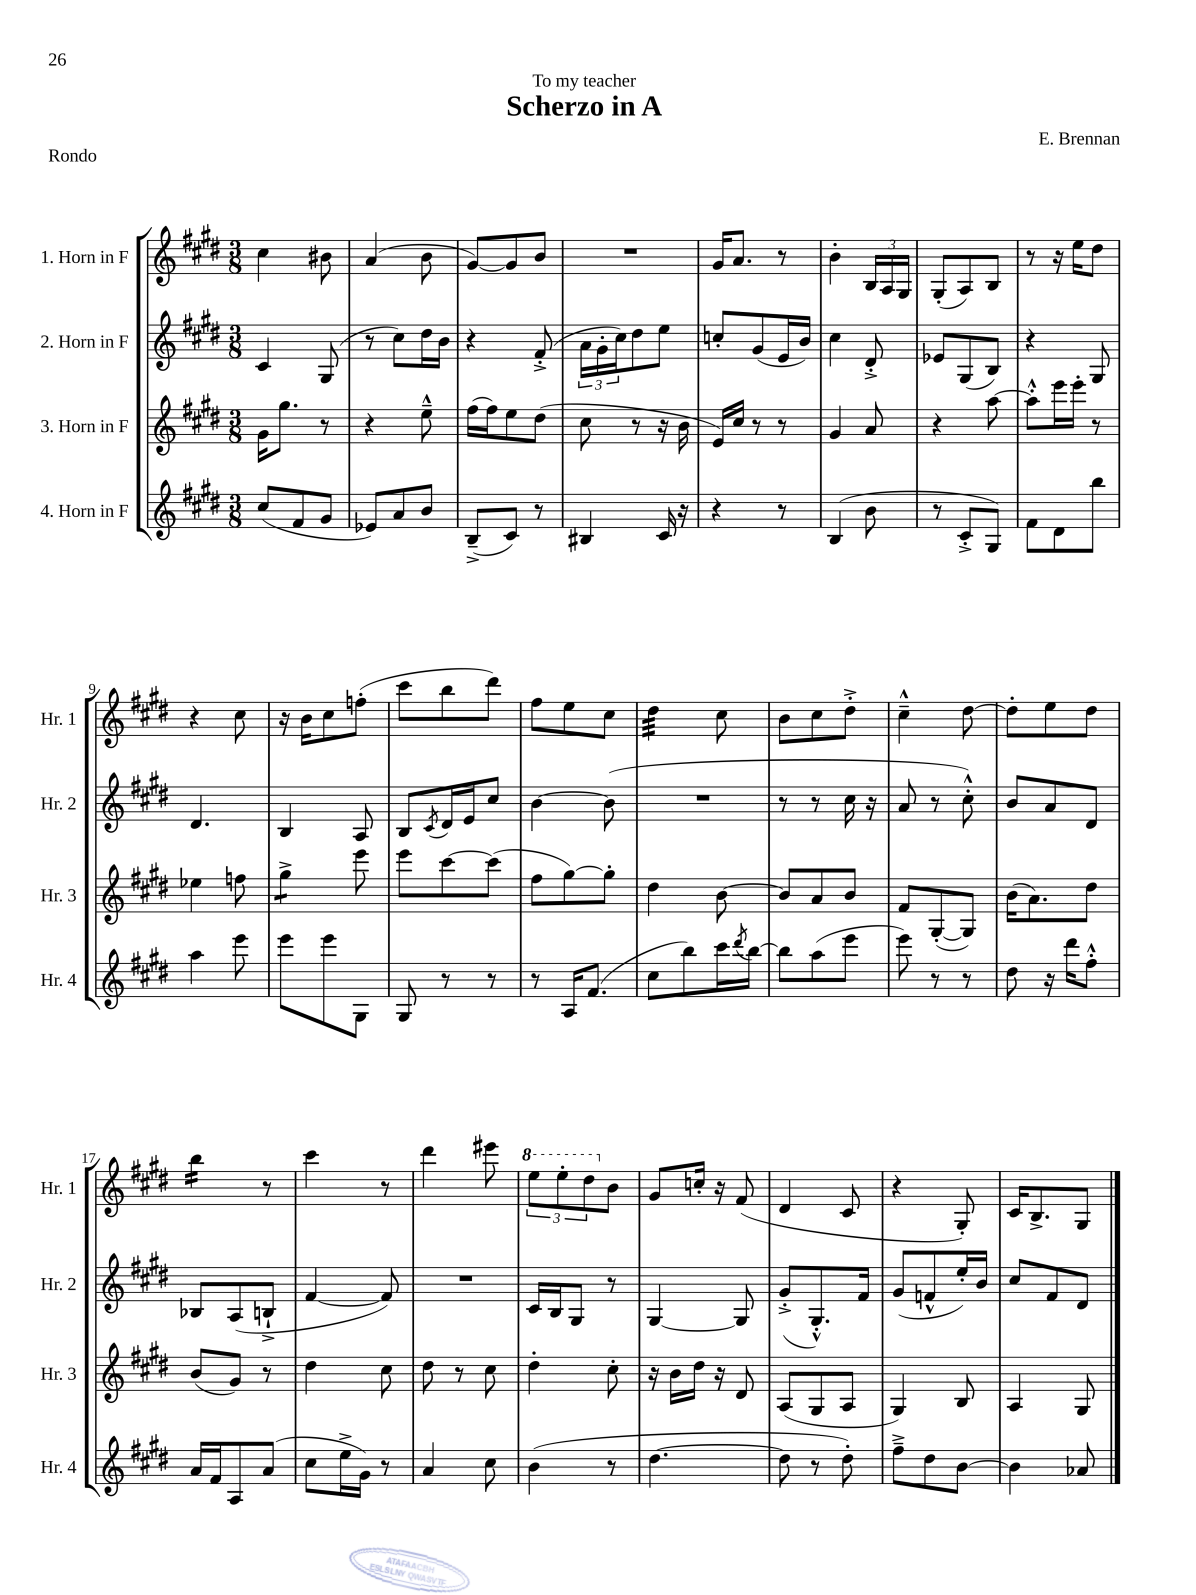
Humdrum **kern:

**kern	**kern	**kern	**kern
*staff4	*staff3	*staff2	*staff1
*clefG2	*clefG2	*clefG2	*clefG2
*k[f#c#g#d#]	*k[f#c#g#d#]	*k[f#c#g#d#]	*k[f#c#g#d#]
*M3/8	*M3/8	*M3/8	*M3/8
(8cc#/L	16g#\LK	4c#/	4cc#\
.	8.gg#\J	.	.
8f#/	.	.	.
8g#/J	8r	(8G#/	8b#\
=	=	=	=
8e-/L)	4r	8r	(4a/
8a/	.	8cc#\L)	.
8b/J	8ee~^^\	16dd#\L	8b\
.	.	16b\JJ	.
=	=	=	=
(8B~^/L	(16ff#\LL	4r	[8g#/L)
.	16ff#\J)	.	.
8c#/J)	8ee\	.	8g#/]
8r	(8dd#\J	(8f#'^/	8b/J
=	=	=	=
4B#/	8cc#\	24a\LL	4.r
.	.	24g#'\	.
.	.	24cc#\J)	.
.	8r	8dd#\	.
16c#/	16r	8ee\J	.
16r	16b\	.	.
=	=	=	=
4r	16e/LL)	8cc'/L	16g#/LK
.	16cc#/JJ	.	8.a/J
.	8r	(8g#/	.
8r	8r	16e/L	8r
.	.	16b/JJ)	.
=	=	=	=
(4B/	4g#/	4cc#\	4b'\
8b\	8a/	8d#'^/	24B/LL
.	.	.	24A/
.	.	.	24G#/JJ
=	=	=	=
8r	4r	8e-/L	(8G#'/L
8c#'^/L	.	(8G#/	8A/)
8G#/J)	[8aa\	8B/J)	8B/J
=	=	=	=
8f#\L	8aa'^^\]L	4r	8r
8d#\	16eee\L	.	16r
.	16eee'\JJ	.	16ee\LK
8bb\J	8r	8G#/	8dd#\J
=	=	=	=
4aa\	4ee-\	4.d#/	4r
8eee\	8ff\	.	8cc#\
=	=	=	=
8eee\L	4gg#^\	4B/	16r
.	.	.	16b\LK
8eee\	.	.	8cc#\
8G#\J	8eee\	8A/	(8ff'\J
=	=	=	=
8G#/	8eee\L	8B/L	8ccc#\L
.	.	8qc#/	.
8r	[8ccc#\	16d#/L	8bb\
.	.	16e/J	.
8r	(8ccc#\]J	8cc#/J	8ddd#\J)
=	=	=	=
8r	8ff#\L	[4b\	8ff#\L
16A/LK	[8gg#\)	.	8ee\
(8.f#/J	.	.	.
.	8gg#'\]J	(8b\]	8cc#\J
=	=	=	=
8cc#\L	4dd#\	4.r	4dd#\
8bb\)	.	.	.
16ccc#\L	[8b\	.	8cc#\
8qddd#/	.	.	.
[16bb\JJ	.	.	.
=	=	=	=
8bb\]L	8b/]L	8r	8b\L
(8aa\	8a/	8r	8cc#\
8eee\J	8b/J	16cc#\	8dd#'^\J
.	.	16r	.
=	=	=	=
8eee\)	8f#/L	8a/	4cc#~^^\
8r	([8G#'/	8r	.
8r	8G#/]J)	8cc#'^^\)	[8dd#\
=	=	=	=
8dd#\	(16b\LK	8b/L	8dd#'\]L
.	8.a\)	.	.
16r	.	8a/	8ee\
16ddd#\LK	.	.	.
8ff#'^^\J	8dd#\J	8d#/J	8dd#\J
=	=	=	=
16a/LL	(8b/L	8B-/L	4bb\
16f#/J	.	.	.
8A/	8g#/J)	(8A/	.
(8a/J	8r	8B`^/J	8r
=	=	=	=
8cc#\L	4dd#\	[4f#/	4ccc#\
16ee^\L	.	.	.
16g#\JJ)	.	.	.
8r	8cc#\	8f#/])	8r
=	=	=	=
4a/	8dd#\	4.r	4ddd#\
.	8r	.	.
8cc#\	8cc#\	.	8eee#\
=	=	=	=
(4b\	4dd#'\	16c#/LL	12eee\L
.	.	16B/J	.
.	.	.	12eee'\
.	.	8G#/J	.
.	.	.	12ddd#\
8r	8cc#'\	8r	8b\J
=	=	=	=
[4.dd#\	16r	[4G#/	8g#/L
.	16b\LL	.	.
.	16dd#\JJ	.	16cc'/Jk
.	16r	.	16r
.	8d#/	8G#/]	(8f#/
=	=	=	=
8dd#\]	(8A/L	(8g#'^/L	4d#/
8r	8G#/	8.G#'^^/)	.
8dd#'\)	8A/J	.	8c#/
.	.	16f#/Jk	.
=	=	=	=
8ff#~^\L	4G#/)	(8g#/L	4r
8dd#\	.	8f^^/	.
[8b\J	8B/	16ee'/L)	8G#'/)
.	.	16b/JJ	.
=	=	=	=
4b\]	4A/	8cc#/L	16c#/LK
.	.	.	8.B^/
.	.	8f#/	.
8a-/	8G#/	8d#/J	8G#/J
==	==	==	==
*-	*-	*-	*-
